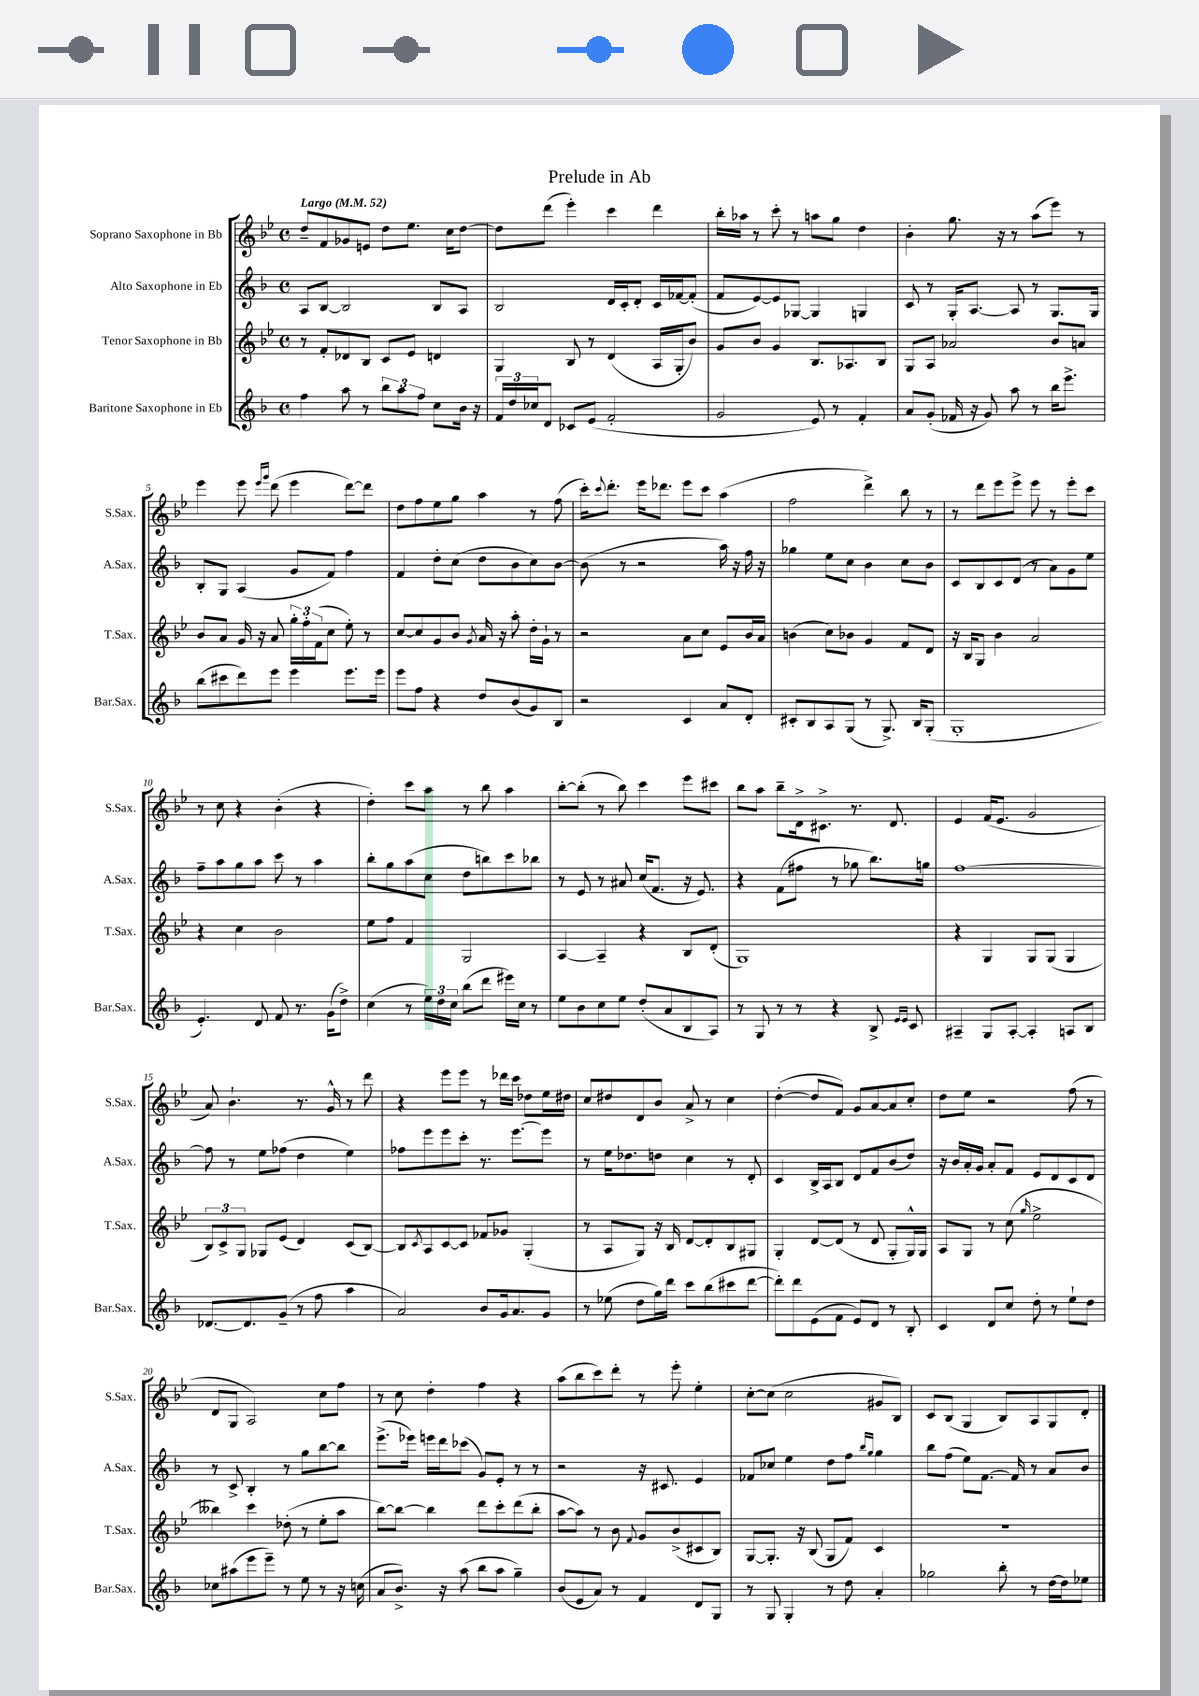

**kern	**kern	**kern	**kern
*part4	*part3	*part2	*part1
*staff4	*staff3	*staff2	*staff1
*I"Baritone Saxophone in Eb	*I"Tenor Saxophone in Bb	*I"Alto Saxophone in Eb	*I"Soprano Saxophone in Bb
*I'Bar.Sax.	*I'T.Sax.	*I'A.Sax.	*I'S.Sax.
*clefG2	*clefG2	*clefG2	*clefG2
*k[b-]	*k[b-e-]	*k[b-]	*k[b-e-]
*M4/4	*M4/4	*M4/4	*M4/4
*met(c)	*met(c)	*met(c)	*met(c)
*MM52	*MM52	*MM52	*MM52
=1	=1	=1	=1
!	!	!	!LO:TX:a:B:t=Largo
4ff\	8r	8A/L	8dd~/L
.	8f'/L	[8B-/J	8f/
8aa\	8d-X/	2B-/]	8g-X/
8r	8B-/J	.	8en/J
12bb-\L	8c/L	.	8dd\L
12aa\	.	.	.
.	8e-/J	.	8.ee-\J
12ff\J	.	.	.
8cc\L	4dn/	8B-/L	.
.	.	.	16cc\KL
16b-\Jk	.	8A/J	[8dd\J
16r	.	.	.
=2	=2	=2	=2
24f/LL	4G/	2B-/	8dd\L]
24dd/	.	.	.
24cc-X/J	.	.	.
8d/J	.	.	(8ddd\J
8c-X/L	8B-/	.	4eee-'\)
(8e/J	8r	.	.
2f'/	(4d/	16d/LL	4ccc\
.	.	16c'/J	.
.	.	8d'/J	.
.	16A/LL	16c/LL	4ddd\
.	16G'/J	[16f-X/J	.
.	8b-/J)	(8f-'/J]	.
=3	=3	=3	=3
2g/	8g/L	8f/L	16bb-'\LL
.	.	.	16aa-X\JJ
.	8b-/J	[8e/)	8r
.	4g/	8e/]	8ccc'\
.	.	[8G-X/J	8r
8e/)	8.B-/L	4G-/]	8aan\L
8r	.	.	8gg\J
.	8.A-X/	.	.
4f'/	.	4Gn/	4dd\
.	8B-/J	.	.
=4	=4	=4	=4
8a/L	8G/L	8c/	4b-'\
(8g'/J	8A/J	8r	.
16f-X/	2a-X/	16G'/KL	8.gg\
16r	.	[8.A/J	.
8g/)	.	.	.
.	.	.	16r
8aa\	.	8A/]	8r
8r	.	8r	(8aa\L
16bb-\KL	8b-/L	8.G/L	8eee-\J)
8.eee^\J	.	.	.
.	8an/J	.	8r
.	.	16G/Jk	.
!!LO:LB:g=z
=5	=5	=5	=5
(8bb-\L	8b-/L	8B-'/L	4eee-\
8ccc#X\	8a/J	8G/J	.
8ddd\)	16g/	(4A/	8eee-\
.	16r	.	.
.	.	.	16qqeee-/LL
.	.	.	16qqggg/JJ
8eee\J	8a/	.	(8ddd\
4eee\	24gg'\LL	8g/L	4eee-\
.	24ff'\	.	.
.	(24f\J	.	.
.	8cc\J	8f/J)	.
8.eee\L	8ee-'\)	4ff\	[8ddd\L)
.	8r	.	8ddd\J]
16eee\Jk	.	.	.
=6	=6	=6	=6
8eee\L	[8cc/L	4f/	8dd\L
8ff\J	8cc/]	.	8ff\
4r	8g/	8dd'\L	8ee-\
.	8b-/J	(8cc\J	8gg\J
.	8qg/	.	.
8dd/L	16a/	8dd\L	4aa\
.	16r	.	.
(8b-/	8aa'\	8b-\	.
8g/)	16dd'\LL	8cc\)	8r
.	16g`\JJ	.	.
8B-/J	8r	[8b-\J	(8ff\
=7	=7	=7	=7
2r	2r	(8b-\]	16ccc'\KL)
.	.	.	8qqccc/
.	.	.	8.ddd'\J
.	.	8r	.
.	.	2r	16eee-\KL
.	.	.	8.ddd-X\J
4c/	8a\L	.	8eee-\L
.	8cc\J	.	8ccc\J
8a/L	8e-/L	16aa\)	(4aa\
.	.	16r	.
8d'/J	16b-/L	16ff\	.
.	16a/JJ	16r	.
=8	=8	=8	=8
8c#X'/L	(4bn\	4gg-X\	2ff\
8B-/	.	.	.
8A/	8cc\L)	8ee\L	.
(8G/J	8b-X\J	8cc\J	.
8r	4g/	4b-\	4ddd^\)
8.G^/)	.	.	.
.	8f/L	8cc\L	8bb-\
16B-/KL	.	.	.
(8G'/J	8d/J	8b-\J	8r
=9	=9	=9	=9
1G'	16r	8c/L	8r
.	16B-/KL	.	.
.	8G/J	8B-/	8ddd\L
.	4b-\	8c/	8eee-\
.	.	(8d/J	8eee-^\J
.	2a/	8r	8eee-\
.	.	8a\L)	8r
.	.	8g\	8eee-'\L
.	.	8ee\J	8ccc\J
!!LO:LB:g=z
=10	=10	=10	=10
4.e'/)	4r	8ff~\L	8r
.	.	8aa\	8cc\
.	4cc\	8gg\	4r
8d/	.	8aa\J	.
8f/	2b-\	8ccc\	(4b-'\
8.r	.	8r	.
.	.	4aa\	4r
(16g\KL	.	.	.
8dd^\J)	.	.	.
=11	=11	=11	=11
(4cc\	8ee-\L	8bb-'\L	4dd'\)
.	8ff\J	8gg\	.
8r	4f/	(8aa\	8ccc\L
24ee\LL)	.	8cc\J	8aa\J
24dd\	.	.	.
24cc\JJ	.	.	.
(8bb-\L	2G/	8dd\L	8r
8ddd\J	.	8bbn\)	8bb-\
16eee#X\LL)	.	8ccc\	4aa\
16cc\JJ	.	.	.
8r	.	8bb-X\J	.
=12	=12	=12	=12
8ee\L	[4A/	8r	[8bb-'\L
8b-\	.	8e/	(8bb-'\J]
8cc\	4A~/]	8r	8r
8ee\J	.	8a#X/	8bb-\)
(8dd'/L	4r	(16cc/KL	4ccc\
.	.	8.f/J	.
8a/	.	.	.
8B-/	8B-/L	16r	8eee-\L
.	.	8.e/)	.
8A/J)	(8d'/J	.	8ccc#X\J
=13	=13	=13	=13
8r	1G)	4r	8bb-\L
8G/	.	.	8aa\J
8r	.	(8f\L	8bb-~\L
8r	.	8ff#X\J	16d^\k
.	.	.	8.c#X^\J
4r	.	8r	.
.	.	8gg-X\	8.r
8B-^/	.	8.bb-\L)	.
.	.	.	8.d/
16qqe/LL	.	.	.
16qqe/JJ	.	.	.
8c/	.	.	.
.	.	16ggn\Jk	.
=14	=14	=14	=14
4A#X~/	4r	[1ff	4e-/
8G/L	4G/	.	(16f/KL
.	.	.	8.e-/J
[8A#'/J	.	.	.
4A#'/]	8G/L	.	2g/
.	(8G/J	.	.
8An/L	4G/	.	.
8B-/J	.	.	.
!!LO:LB:g=z
=15	=15	=15	=15
[8.d-X/L	12B-/L)	8ff\]	8a/)
.	12c^/	.	.
.	.	8r	4.b-`\
.	12G/J	.	.
8.d-/]	.	.	.
.	8G-X/L	8ee\L	.
(8g~/J	(8e-/J	(8ff-X\J	.
8r	4d/)	4dd\	8.r
8ff\	.	.	.
.	.	.	16g^^/
4aa\	(8c/L	4ee\)	8r
.	[8B-/J)	.	8ddd\
=16	=16	=16	=16
2a/)	8B-/L]	8ff-X\L	4r
.	8qc/	.	.
.	8A/	8eee\	.
.	[8c/	8eee\	8eee-\L
.	8c/J]	8ccc'\J	8eee-\J
8b-/L	8f-X/L	8.r	8r
16g/k	8g-X/J	.	16ddd-X\LL
8.a/	.	[8.eee\L	16ccc\JJ
.	(4G'/	.	8dd-X\L
8g/J	.	8eee\J]	16ee-\L
.	.	.	16dd#X\JJ
=17	=17	=17	=17
8r	8r	8r	8cc/L
(8ee-X\	8A/L	16ee\KL	8dd#X/
.	.	8.dd-X\	.
8dd\L	8G/J)	.	8d/
16gg\L)	16r	8ddn\J	8b-/J
16ddd\JJ	16B-/	.	.
8ccc\L	[8d/L	4cc\	8a^/
(8bb-\	8d'/]	.	8r
8ccc#X\	8B-/	8r	4cc\
[8ddd\J	8G#X/J	8d'/	.
=18	=18	=18	=18
8ddd'\L])	4G'/	4c/	([4dd'\
8ddd\	.	.	.
(8e\	[8d/L	16B-^/LL	8dd/L]
.	.	16A/J	.
8f\J	(8d/J]	8B-/J	8f/J)
8e/L)	8r	8d/L	8g/L
8d/J	8d/	8f/	[8a/
8r	8G'/L	(8b-/	8a/]
8B-'/	16G^^/L)	8dd/J)	8cc'/J
.	16G/JJ	.	.
=19	=19	=19	=19
4c/	8A/L	16r	8dd\L
.	.	16b-/LL	.
.	8G/J	16a'/	8ee-\J
.	.	16g/JJ	.
8d/L	8r	8a'/L	2r
8cc/J	(8cc\	8f/J	.
.	16qqgg/	.	.
8dd'\	2ee-^\	8e/L	.
8r	.	8d/	.
8ee`\L	.	8c/	(8ff\
8dd\J	.	8d/J	8r
!!LO:LB:g=z
=20	=20	=20	=20
8cc-X\L	4bb--X\)	8r	8d/L
(8aa#X\	.	8c^/	8G/J
8eee\	4ccc\	4B-'/	2A/)
8eee~\J)	.	.	.
8r	(8dd-X'\	8r	.
8ee\	8r	8gg\L	.
8r	8ee-'\L	[8bb-\	8cc\L
16r	8aa\J	8bb-\J]	8ff\J
(16ccn\	.	.	.
=21	=21	=21	=21
8a/L	[8bb-\L)	(8.eee^\L	8r
8.b-^/J)	8bb-\J_	.	8cc\
.	.	16eee-X\Jk)	.
.	4bb-\]	16eeen\LL	4dd'\
16r	.	16ddd\J	.
(8aa\	.	(8ccc-X\J	.
8bb-\L	8ddd\L	8g/L)	4ff\
8aa\J	8ccc'\	8e'/J	.
4gg~\)	(8ddd\	8r	4r
.	8bb-'\J	8r	.
=22	=22	=22	=22
(8b-/L	[8aa\L	2r	(8aa\L
8e/	8aa\J])	.	8bb-\
8a/J)	8r	.	8ccc\)
8r	8b-\	.	8ddd'\J
.	8qqf/	.	.
4f/	8g/L	16r	8r
.	.	8.c#X/	.
.	(8b-^/	.	8eee-'\
8d/L	8c#X/	4e/	4ee-'\
8G/J	8B-/J)	.	.
=23	=23	=23	=23
8r	[8G/L	8f-X/L	[8cc'\L
8G/	8.G'/J]	8cc-X/J	(8cc\J]
4G'/	.	4ee\	2cc\
.	16r	.	.
.	(8B-/	.	.
8r	8G/L	8dd\L	.
8dd\	8f/J)	8ff\J	.
.	.	16qqbb-/LL	.
.	.	16qqgg/JJ	.
4a'/	4c/	4gg\	8g#X/L
.	.	.	8B-/J)
=24	=24	=24	=24
2gg-X\	1r	8bb-\L	8c/L
.	.	(8ff\J	(8B-/J
.	.	8ee\L)	4G/
.	.	[8.f\J	.
8bb-'\	.	.	8B-/L)
.	.	16f/]	.
8r	.	8r	8A/
[16dd\LL	.	8a/L	8G/
16dd\J]	.	.	.
8ee-X\J	.	8b-/J	8d'/J
==	==	==	==
*-	*-	*-	*-
